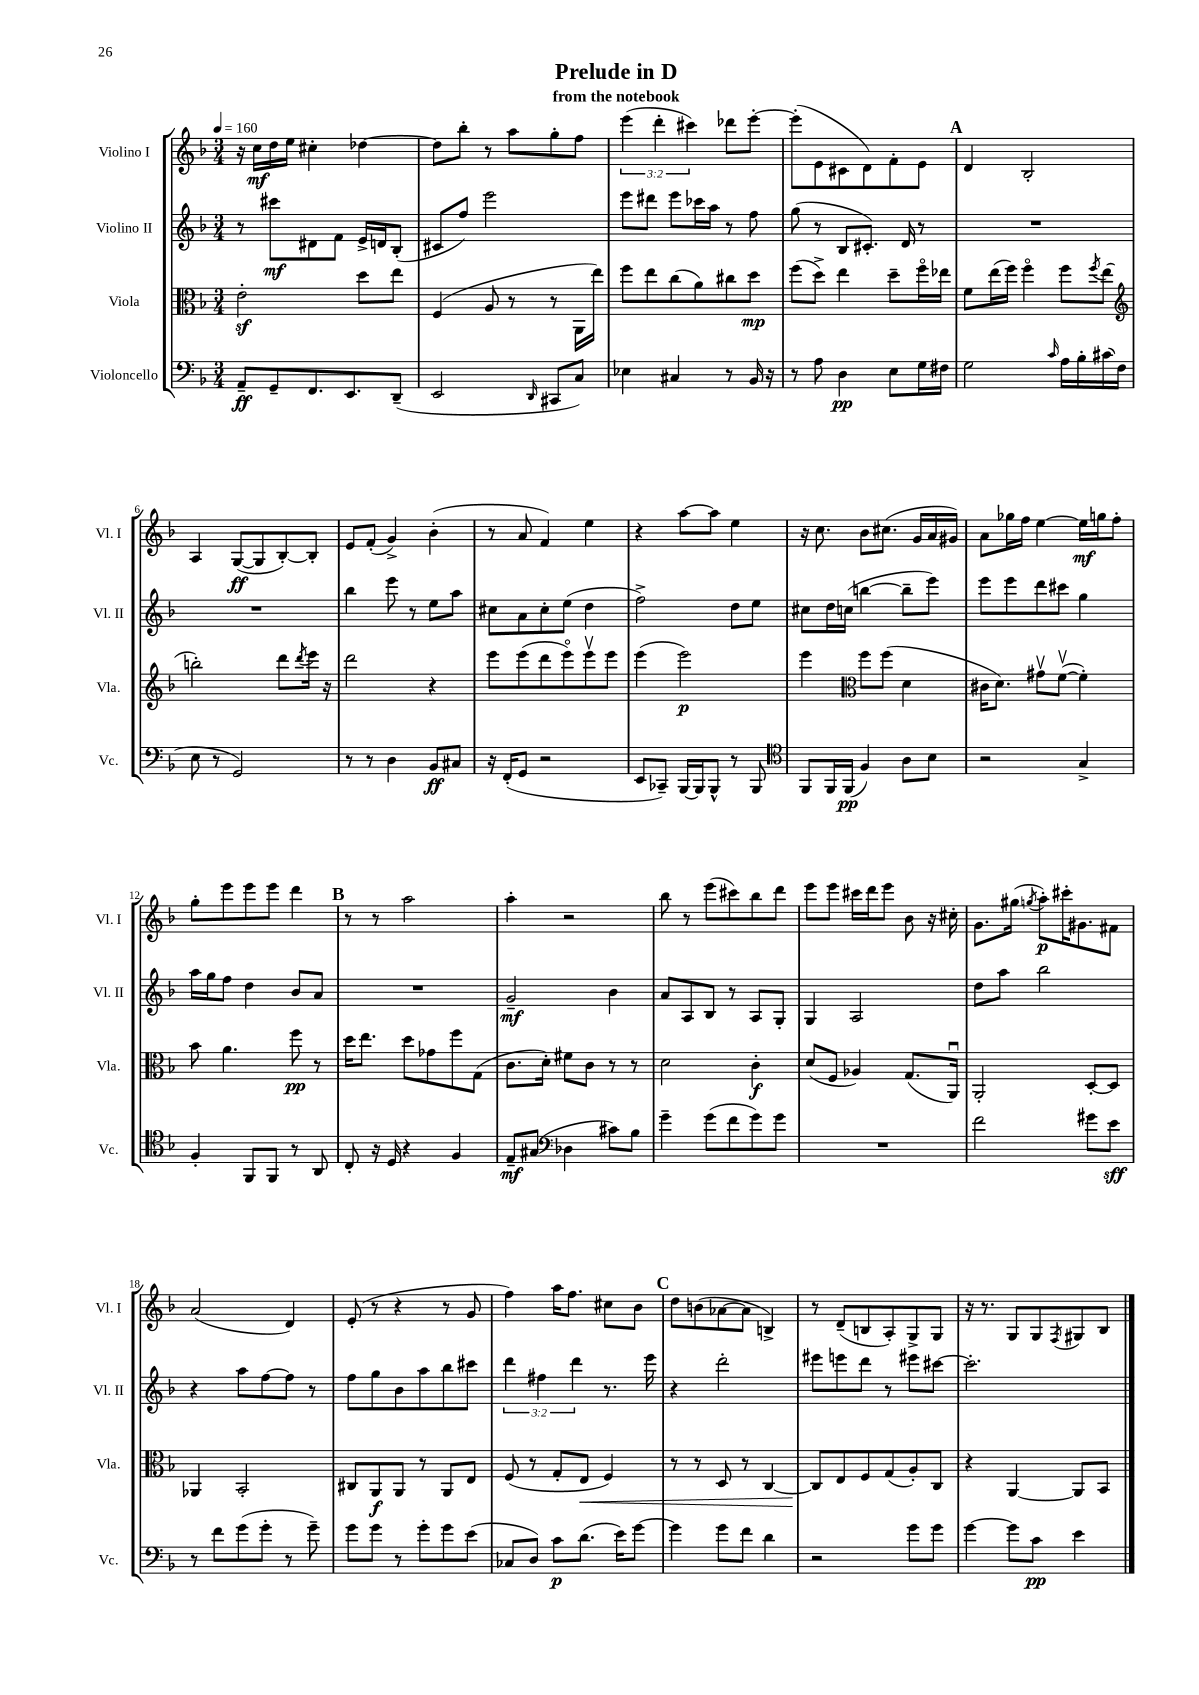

**kern	**dynam	**kern	**dynam	**kern	**dynam	**kern	**dynam
*part4	*part4	*part3	*part3	*part2	*part2	*part1	*part1
*staff4	*staff4	*staff3	*staff3	*staff2	*staff2	*staff1	*staff1
*I"Violoncello	*	*I"Viola	*	*I"Violino II	*	*I"Violino I	*
*I'Vc.	*	*I'Vla.	*	*I'Vl. II	*	*I'Vl. I	*
*clefF4	*	*clefC3	*	*clefG2	*	*clefG2	*
*k[b-]	*	*k[b-]	*	*k[b-]	*	*k[b-]	*
*M3/4	*	*M3/4	*	*M3/4	*	*M3/4	*
*MM160	*	*MM160	*	*MM160	*	*MM160	*
=1	=1	=1	=1	=1	=1	=1	=1
8AA~/L	ff	2ez'\	.	8r	.	16r	.
.	.	.	.	.	.	16cc\LL	mf
8GG~/	.	.	.	8ccc#X\L	mf	16dd\	.
.	.	.	.	.	.	16ee\JJ	.
8.FF/	.	.	.	8d#X\	.	4cc#X'\	.
.	.	.	.	8f\J	.	.	.
8.EE/	.	.	.	.	.	.	.
.	.	8dd\L	.	16e^/LL	.	[4dd-X\	.
.	.	.	.	16dn/J	.	.	.
(8DD~/J	.	8ee\J	.	(8B-'/J	.	.	.
=2	=2	=2	=2	=2	=2	=2	=2
2EE/	.	(4F/	.	8c#X/L	.	8dd-\L]	.
.	.	.	.	8ff/J)	.	8bb-'\J	.
.	.	8A/	.	2eee\	.	8r	.
.	.	8r	.	.	.	8aa\L	.
16qqDD/	.	.	.	.	.	.	.
8CC#X/L	.	8r	.	.	.	8gg'\	.
8C/J)	.	16AA\LL	.	.	.	8ff\J	.
.	.	16ee\JJ)	.	.	.	.	.
=3	=3	=3	=3	=3	=3	=3	=3
4E-X\	.	8ff\L	.	8eee\L	.	(6eee\	.
.	.	8ee\	.	8ddd#X\J	.	.	.
.	.	.	.	.	.	6ddd'\	.
4C#X/	.	(8cc\	.	8eee\L	.	.	.
.	.	.	.	.	.	6ccc#X\)	.
.	.	8a\)	.	16ccc-X\L	.	.	.
.	.	.	.	16aa\JJ	.	.	.
8r	.	8cc#X\	.	8r	.	8ddd-X\L	.
16BB-/	.	8dd\J	mp	8ff\	.	[8eee'\J	.
16r	.	.	.	.	.	.	.
=4	=4	=4	=4	=4	=4	=4	=4
8r	.	(8ff\L	.	(8gg\	.	(8eee'\L]	.
8A\	.	8dd^\J)	.	8r	.	8e\	.
4D\	pp	4ee\	.	8B-/L	.	8c#X\	.
.	.	.	.	8.c#X'/J)	.	8d\)	.
8E\L	.	8dd~\L	.	.	.	8f'\	.
.	.	.	.	16d/	.	.	.
16G\L	.	16ff\L	.	8r	.	8e\J	.
16F#X\JJ	.	16ee-X\JJ	.	.	.	.	.
!!LO:REH:place=s1:t=A
=5	=5	=5	=5	=5	=5	=5	=5
2G\	.	8f\L	.	2.r	.	4d/	.
.	.	(16ee\L	.	.	.	.	.
.	.	16ff\JJ)	.	.	.	.	.
.	.	4ff\	.	.	.	2B-'/	.
16qqc/	.	.	.	.	.	.	.
16A\LL	.	8ff\L	.	.	.	.	.
16B-'\	.	.	.	.	.	.	.
.	.	8qff/	.	.	.	.	.
(16c#X\	.	(8ee\J	.	.	.	.	.
16F\JJ	.	.	.	.	.	.	.
!!LO:LB:g=z
=6	=6	=6	=6	=6	=6	=6	=6
*	*	*clefG2	*	*	*	*	*
8E\	.	2bbn'\)	.	2.r	.	4A/	.
8r	.	.	.	.	.	.	.
2GG/)	.	.	.	.	.	([8G/L	ff
.	.	.	.	.	.	8G/]	.
.	.	8ddd\L	.	.	.	[8B-'/)	.
.	.	8qddd/	.	.	.	.	.
.	.	16eee\Jk	.	.	.	8B-'/J]	.
.	.	16r	.	.	.	.	.
=7	=7	=7	=7	=7	=7	=7	=7
8r	.	2ddd\	.	4bb-\	.	8e/L	.
8r	.	.	.	.	.	(8f'/J	.
4D\	.	.	.	8eee\	.	4g^/)	.
.	.	.	.	8r	.	.	.
8BB-/L	ff	4r	.	8ee\L	.	(4b-'\	.
8C#X/J	.	.	.	8aa\J	.	.	.
=8	=8	=8	=8	=8	=8	=8	=8
16r	.	8eee\L	.	8cc#X\L	.	8r	.
(16FF'/KL	.	.	.	.	.	.	.
8GG/J	.	(8eee\	.	8a\	.	8a/	.
2r	.	8ddd\	.	8cc#'\	.	4f/)	.
.	.	8eee\)	.	(8ee\J	.	.	.
.	.	8eeev\	.	4dd\	.	4ee\	.
.	.	8eee\J	.	.	.	.	.
=9	=9	=9	=9	=9	=9	=9	=9
8EE/L	.	(4eee\	.	2ff^\)	.	4r	.
8CC-X~/J)	.	.	.	.	.	.	.
[16BBB-/LL	.	2eee\)	p	.	.	[8aa\L	.
16BBB-/J]	.	.	.	.	.	.	.
8BBB-^^/J	.	.	.	.	.	8aa\J]	.
8r	.	.	.	8dd\L	.	4ee\	.
8BBB-/	.	.	.	8ee\J	.	.	.
=10	=10	=10	=10	=10	=10	=10	=10
*clefC4	*	*	*	*	*	*	*
8FF/L	.	4eee\	.	8cc#X\L	.	16r	.
.	.	.	.	.	.	8.cc\	.
16FF/L	.	.	.	16dd\L	.	.	.
(16FF/JJ	pp	.	.	(16ccn\JJ	.	.	.
*	*	*clefC3	*	*	*	*	*
4F/)	.	8ff\L	.	[4bbn\	.	8b-\L	.
.	.	(8ff\J	.	.	.	(8.cc#X\J	.
8A\L	.	4d\	.	8bb~\L]	.	.	.
.	.	.	.	.	.	16g/LL	.
8B-\J	.	.	.	8eee\J)	.	16a/	.
.	.	.	.	.	.	16g#X/JJ)	.
=11	=11	=11	=11	=11	=11	=11	=11
2r	.	16c#X\KL	.	8eee\L	.	8a\L	.
.	.	8.d\J)	.	.	.	.	.
.	.	.	.	8eee\	.	16gg-X\L	.
.	.	.	.	.	.	16ff\JJ	.
.	.	8g#Xv\L	.	8ddd\	.	[4ee\	.
.	.	([8fv\J	.	8ccc#X\J	.	.	.
4G^/	.	4f'\])	.	4gg\	.	16ee\LL]	mf
.	.	.	.	.	.	16ggn\J	.
.	.	.	.	.	.	8ff'\J	.
!!LO:LB:g=z
=12	=12	=12	=12	=12	=12	=12	=12
4F'/	.	8b-\	.	16aa\LL	.	8gg'\L	.
.	.	.	.	16gg\J	.	.	.
.	.	4.a\	.	8ff\J	.	8eee\	.
8FF/L	.	.	.	4dd\	.	8eee\	.
8FF/J	.	.	.	.	.	8eee\J	.
8r	.	8ff\	pp	8b-/L	.	4ddd\	.
8AA/	.	8r	.	8a/J	.	.	.
!!LO:REH:place=s1:t=B
=13	=13	=13	=13	=13	=13	=13	=13
8C'/	.	16dd\KL	.	2.r	.	8r	.
.	.	8.ee\J	.	.	.	.	.
16r	.	.	.	.	.	8r	.
16D/	.	.	.	.	.	.	.
4r	.	8dd\L	.	.	.	2aa\	.
.	.	8g-X\	.	.	.	.	.
4F/	.	8ff\	.	.	.	.	.
.	.	(8G\J	.	.	.	.	.
=14	=14	=14	=14	=14	=14	=14	=14
8E~/L	mf	8.c\L	.	2g~/	mf	4aa'\	.
(8G#X/J	.	.	.	.	.	.	.
.	.	16d'\Jk)	.	.	.	.	.
*clefF4	*	*	*	*	*	*	*
4D-X\	.	8f#X\L	.	.	.	2r	.
.	.	8c\J	.	.	.	.	.
8c#X\L)	.	8r	.	4b-\	.	.	.
8B-\J	.	8r	.	.	.	.	.
=15	=15	=15	=15	=15	=15	=15	=15
4g~\	.	2d\	.	8a/L	.	8bb-\	.
.	.	.	.	8A/	.	8r	.
(8g\L	.	.	.	8B-/J	.	(8eee\L	.
8f\	.	.	.	8r	.	8ccc#X\)	.
8g\)	.	4c'\	f	8A/L	.	8bb-\	.
8g\J	.	.	.	8G'/J	.	8ddd\J	.
=16	=16	=16	=16	=16	=16	=16	=16
2.r	.	(8d/L	.	4G/	.	8eee\L	.
.	.	8F/J	.	.	.	8eee\J	.
.	.	4A-X/)	.	2A/	.	16ccc#X\LL	.
.	.	.	.	.	.	16ddd\J	.
.	.	.	.	.	.	8eee\J	.
.	.	(8.G/L	.	.	.	8b-\	.
.	.	.	.	.	.	16r	.
.	.	16AAu/Jk)	.	.	.	16cc#X'\	.
=17	=17	=17	=17	=17	=17	=17	=17
2f\	.	2AA'/	.	8dd\L	.	8.g\L	.
.	.	.	.	8aa\J	.	.	.
.	.	.	.	.	.	(16gg#X\Jk	.
.	.	.	.	.	.	8qggn/	.
.	.	.	.	2bb-\	.	8aa'\L)	p
.	.	.	.	.	.	16ccc#X'\K	.
.	.	.	.	.	.	8.g#X\	.
8g#X\L	.	[8D'/L	.	.	.	.	.
8e\J	sff	8D/J]	.	.	.	8f#X\J	.
!!LO:LB:g=z
=18	=18	=18	=18	=18	=18	=18	=18
8r	.	4AA-X/	.	4r	.	(2a/	.
8f\L	.	.	.	.	.	.	.
(8g\	.	2BB-'/	.	8aa\L	.	.	.
8g'\J	.	.	.	[8ff\	.	.	.
8r	.	.	.	8ff\J]	.	4d/)	.
8g~\)	.	.	.	8r	.	.	.
=19	=19	=19	=19	=19	=19	=19	=19
8g\L	.	8C#X/L	.	8ff\L	.	(8e'/	.
8g\J	.	8AA/	f	8gg\	.	8r	.
8r	.	8AA/J	.	8b-\	.	4r	.
8g'\L	.	8r	.	8aa\	.	.	.
8g\	.	8AA/L	.	8bb-\	.	8r	.
(8e\J	.	8E/J	.	8ccc#X\J	.	8g/	.
=20	=20	=20	=20	=20	=20	=20	=20
8C-X/L	.	(8F/	.	6ddd\	.	4ff\)	.
8D/J)	.	8r	.	.	.	.	.
.	.	.	.	6ff#X\	.	.	.
8c\L	p	8G'/L	.	.	.	16aa\KL	.
.	.	.	.	.	.	8.ff\J	.
.	.	.	.	6ddd\	.	.	.
!	!	!	!LO:HP:b	!	!	!	!
(8.d\J	.	8E/J	<	.	.	.	.
.	.	4F/)	.	8.r	.	8cc#X\L	.
16e\KL)	.	.	.	.	.	.	.
[8g\J	.	.	.	.	.	8b-\J	.
.	.	.	.	16eee\	.	.	.
!!LO:REH:place=s1:t=C
=21	=21	=21	=21	=21	=21	=21	=21
4g\]	.	8r	.	4r	.	8dd\L	.
.	.	8r	.	.	.	(8bn\	.
8g\L	.	8D/	.	2ddd'\	.	[8a-X\	.
8f\J	.	8r	.	.	.	8a-\J]	.
4d\	.	[4C/	.	.	.	4Bn^/)	.
=22	=22	=22	=22	=22	=22	=22	=22
2r	.	8C/L]	.	8eee#X\L	.	8r	.
.	.	8E/	[	8eeen\	.	(8d~/L	.
.	.	8F/	.	8ddd\J	.	8Bn/	.
.	.	(8G/	.	8r	.	8A'/)	.
8g\L	.	8A'/)	.	8eee#X\L	.	8G^/	.
8g\J	.	8C/J	.	[8ccc#X\J	.	8G/J	.
=23	=23	=23	=23	=23	=23	=23	=23
[4g\	.	4r	.	2.ccc#'\]	.	16r	.
.	.	.	.	.	.	8.r	.
8g\L]	.	[4AA/	.	.	.	8G/L	.
8c\J	pp	.	.	.	.	8G/	.
.	.	.	.	.	.	8qF/	.
4e\	.	8AA/L]	.	.	.	8G#X/	.
.	.	8BB-/J	.	.	.	8B-/J	.
==	==	==	==	==	==	==	==
*-	*-	*-	*-	*-	*-	*-	*-
